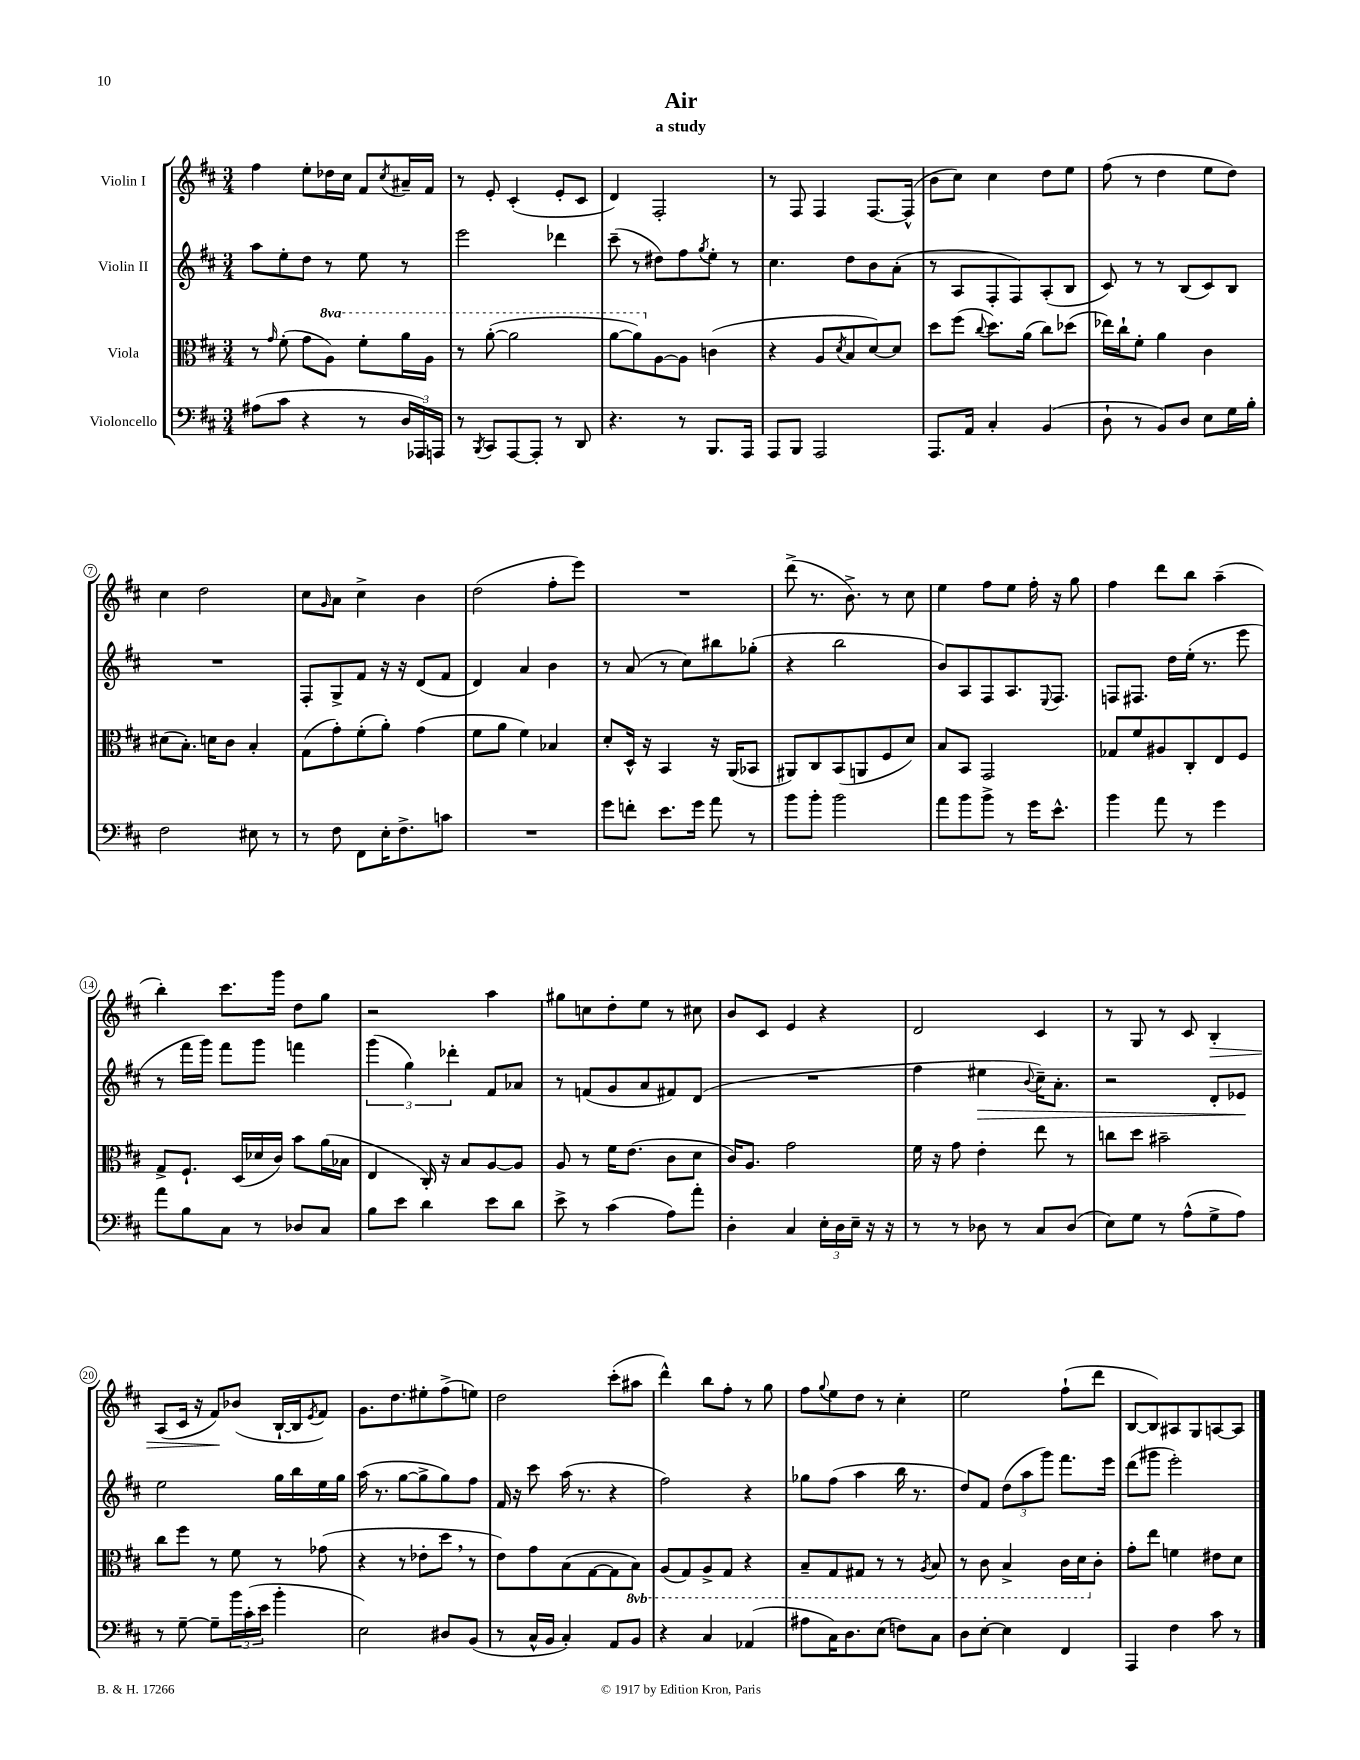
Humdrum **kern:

**kern	**kern	**kern	**kern
*staff4	*staff3	*staff2	*staff1
*clefF4	*clefC3	*clefG2	*clefG2
*k[f#c#]	*k[f#c#]	*k[f#c#]	*k[f#c#]
*M3/4	*M3/4	*M3/4	*M3/4
(8A#	8r	8aa	4ff#
.	16qqg	.	.
8c#	(8f#'	8ee'	.
4r	8g	8dd	8ee'
.	8a)	8r	16dd-
.	.	.	16cc#
8r	8ff#'	8ee	8f#
.	.	.	8qcc#
24D	16aa	8r	16a#~
24AAA-)	.	.	.
.	16a	.	16f#
24AAA	.	.	.
=	=	=	=
8r	8r	2eee	8r
8qBBB	.	.	.
8CC#	([8aa'	.	8e'
[8AAA	2aa]	.	(4c#'
8AAA']	.	.	.
8r	.	4ddd-	8e'
8DD	.	.	8c#
=	=	=	=
4.r	[8aa	(8ccc#~	4d)
.	8aa])	8r	.
.	[8A	8dd#)	2F#'
8r	8A]	8ff#	.
.	.	8qgg	.
8.BBB	(4c	8ee'	.
.	.	8r	.
16AAA	.	.	.
=	=	=	=
8AAA	4r	4.cc#	8r
8BBB	.	.	8F#
2AAA	8A	.	4F#
.	8qd	.	.
.	8B	8dd	.
.	[8d)	8b	[8.F#
.	8d]	(8a'	.
.	.	.	(16F#^^]
=	=	=	=
8.AAA	8dd	8r	8b
.	(8ff#	8A	8cc#)
16AA	.	.	.
.	8qqcc#	.	.
4C#'	8.dd)	8F#'	4cc#
.	.	8F#)	.
.	(16a	.	.
(4BB	8cc#)	(8A'	8dd
.	(8dd-	8B	8ee
=	=	=	=
8D`	16ee-)	8c#)	(8ff#
.	16cc#`	.	.
8r	8f#'	8r	8r
8BB)	4a	8r	4dd
8D	.	(8B	.
8E	4c#	8c#)	8ee
16G	.	8B	8dd)
16B'	.	.	.
=	=	=	=
2F#	(8d#	2.r	4cc#
.	8.B')	.	.
.	.	.	2dd
.	16d	.	.
.	8c#	.	.
8E#	4B'	.	.
8r	.	.	.
=	=	=	=
8r	(8G	8F#'	8cc#
.	.	.	16qqg
8F#	8g')	8G^	8a
8FF#	(8f#'	8f#	4cc#^
16E'	8a')	16r	.
8.F#^	.	16r	.
.	(4g	(8d	4b
8c	.	8f#	.
=	=	=	=
2.r	8f#	4d)	(2dd
.	8a	.	.
.	4f#)	4a	.
.	4B-	4b	8ff#'
.	.	.	8eee)
=	=	=	=
8g	8d'	8r	2.r
8f'	16D^^	(8a	.
.	16r	.	.
8.e	4BB	8r	.
.	.	8cc#)	.
16g	.	.	.
8a	16r	8bb#	.
.	(16AA	.	.
8r	8BB-	(8gg-'	.
=	=	=	=
8b	8AA#)	4r	(8ddd^
8b'	8C#	.	8.r
2b	(8BB	2bb	.
.	.	.	8.b^)
.	8AA	.	.
.	8F#	.	8r
.	8d)	.	8cc#
=	=	=	=
8a	8B	8b)	4ee
8b	8BB	8A	.
8b^	2GG	8F#	8ff#
8r	.	8.A	8ee
16g	.	.	16ff#'
.	.	8qqE	.
8.e^^	.	8.F#	16r
.	.	.	8gg
=	=	=	=
4b	8G-	8F	4ff#
.	8f#	8.F#	.
8a	8A#	.	8ddd
.	.	16dd	.
8r	8C#'	(16ee'	8bb
.	.	8.r	.
4g	8E	.	(4aa~
.	8F#	8eee	.
=	=	=	=
8a	8G^	8r	4bb')
8B	8.F#`	16fff#	.
.	.	16ggg)	.
8C#	.	8fff#	8.ccc#
.	(16D	.	.
8r	16d-	8ggg	.
.	16c#)	.	16ggg
8D-	8b	4fff	8dd
8C#	(16a	.	8gg
.	16B-	.	.
=	=	=	=
8B	4E	(6ggg	2r
8e	.	.	.
.	.	6gg)	.
4d	16C#')	.	.
.	16r	.	.
.	.	6ddd-'	.
.	8B	.	.
8e	[8A	8f#	4aa
8d	8A]	8a-	.
=	=	=	=
8e^	8A	8r	8gg#
8r	8r	(8f	8cc
(4c#	16f#	8g	8dd'
.	(8.e	.	.
.	.	8a	8ee
8A)	8c#	8f#)	8r
8a'	8d	(8d	8cc#
=	=	=	=
4D'	16c#)	2.r	8b
.	8.A	.	.
.	.	.	8c#
4C#	2g	.	4e
24E'	.	.	4r
24D	.	.	.
24E~	.	.	.
16r	.	.	.
16r	.	.	.
=	=	=	=
8r	16f#	4ff#	2d
.	16r	.	.
8r	8g	.	.
8D-	4e'	4ee#	.
8r	.	.	.
.	.	8qqb	.
8C#	8ee	16cc#~)	4c#
.	.	8.a'	.
(8D-	8r	.	.
=	=	=	=
8E)	8cc	2r	8r
8G	8dd	.	8G
8r	2b#~	.	8r
(8A^^	.	.	8c#
8G^	.	8d'	4B'
8A)	.	8e-	.
=	=	=	=
8r	8cc#	2ee	(8A
[8G~	8ff#	.	16c#
.	.	.	16r
8G~]	8r	.	8f#)
24b	8f#	.	(8b-
(24c#'	.	.	.
24e	.	.	.
4b'	8r	16gg	[16B`
.	.	16bb	16B]
.	.	.	8qe
.	(8g-	16ee	8f#)
.	.	16gg	.
=	=	=	=
2E)	4r	(16aa	8.g
.	.	8.r	.
.	.	.	8.dd
.	8r	[8gg	.
.	8e-'	8gg^]	8ee#'
8D#	8dd	8gg)	(8ff#^
(8BB	8r	8ff#	8ee)
=	=	=	=
8r	8e)	16f#	2dd
.	.	16r	.
16C#^^	8g	8ccc#	.
16BB	.	.	.
4C#')	(8B	(16aa	.
.	.	8.r	.
.	[8G	.	.
8AA	8G]	4r	(8ccc#'
8BB	8BB)	.	8aa#
=	=	=	=
4r	(8AA	2ff#)	4ddd^^)
.	8GG)	.	.
4C#	8AA^	.	8bb
.	8GG	.	8ff#'
(4AA-	4r	4r	8r
.	.	.	8gg
=	=	=	=
8A#	8BB~	8gg-	8ff#
.	.	.	8qqgg
16C#)	8GG	(8ff#	8ee
8.D	.	.	.
.	8GG#	4aa	8dd
(8E	8r	.	8r
8F)	8r	16bb	4cc#'
.	.	8.r	.
.	8qAA	.	.
8C#	8BB	.	.
=	=	=	=
8D	8r	8dd)	2ee
[8E'	8C#	8f#	.
4E]	4BB^	(12dd	.
.	.	12aa	.
.	.	12ggg)	.
4FF#	16C#	8.fff#	(8ff#`
.	16D	.	.
.	8c#'	.	8ddd
.	.	16eee	.
=	=	=	=
4AAA	8g'	(8ddd	[8B
.	8ee	8ggg#	8B])
4F#	4f	2eee')	8A#
.	.	.	8G
8c#	8e#	.	[8A
8r	8d	.	8A]
==	==	==	==
*-	*-	*-	*-
